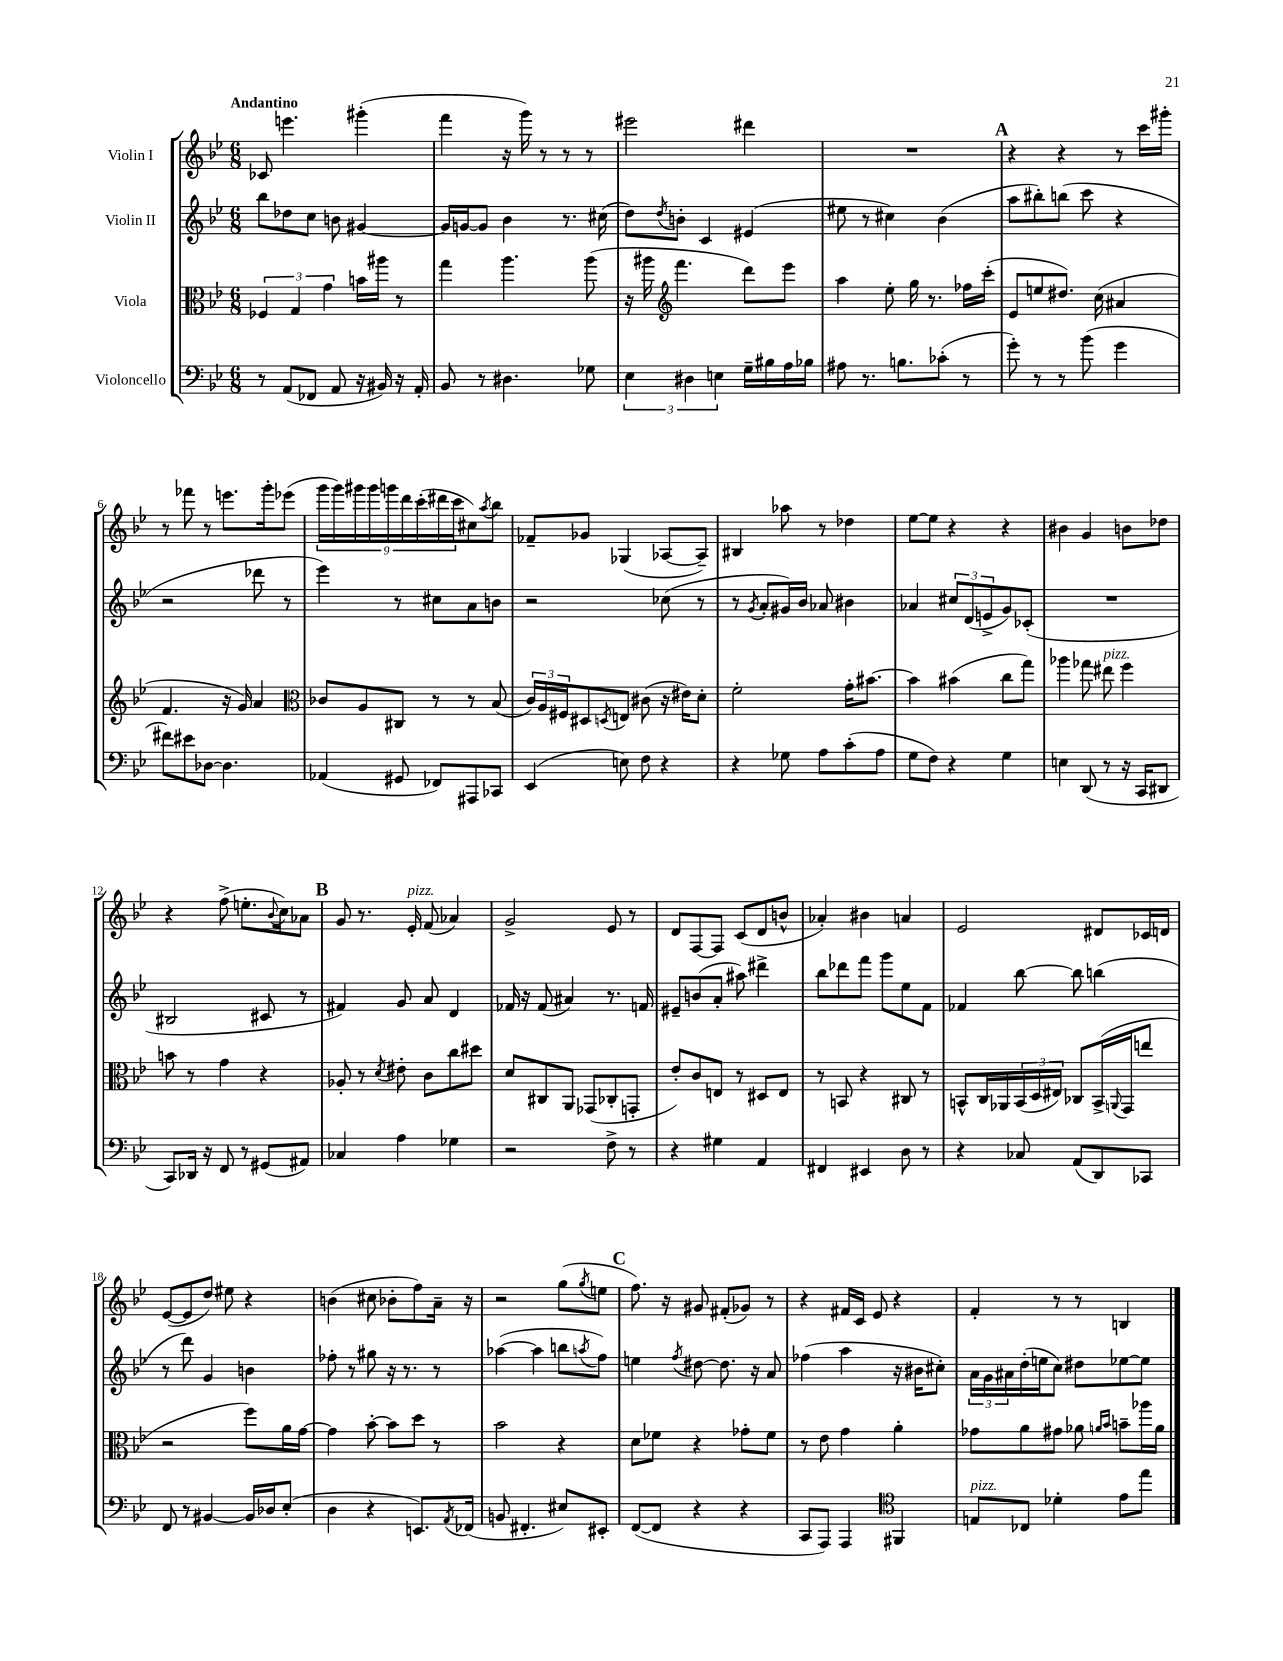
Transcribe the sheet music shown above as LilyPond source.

<<
\new StaffGroup <<
\new Staff = "s0" \with { instrumentName = "Violin I" } {
    \clef treble \key bes \major \numericTimeSignature \time 6/8 \tempo "Andantino"
    ces'8 e'''4. gis'''4-.( |
    f'''4 r16 g'''16) r8 r8 r8 |
    eis'''2 dis'''4 |
    R2. |
    \mark \markup { \bold "A" } r4 r4 r8 c'''16 gis'''16-. |
    r8 fes'''8 r8 e'''8. g'''16-. ees'''8( |
    \tuplet 9/8 { g'''16 g'''16) gis'''16 gis'''16 g'''16 d'''16 c'''16-.( dis'''16 c'''16 } cis''8) \acciaccatura { a''8 } bes''8 |
    fes'8-- ges'8 ges4( aes8~ aes8--) |
    bis4 aes''8 r8 des''4 |
    ees''8~ ees''8 r4 r4 |
    bis'4 g'4 b'8 des''8 |
    r4 f''8->( e''8.-. \appoggiatura { bes'8 } c''16) aes'8 |
    \mark \markup { \bold "B" } g'8 r8. ees'16-.^\markup { \italic "pizz." } f'8( aes'4) |
    g'2-> ees'8 r8 |
    d'8 f8~ f8 c'8( d'8 b'8-^ |
    aes'4-.) bis'4 a'4 |
    ees'2 dis'8 ces'16 d'16 |
    ees'8~( ees'8 d''8) eis''8 r4 |
    b'4( cis''8 bes'8-. f''8) a'16-- r16 |
    r2 g''8( \acciaccatura { g''8 } e''8 |
    \mark \markup { \bold "C" } f''8.) r16 gis'8 fis'8-.( ges'8) r8 |
    r4 fis'16 c'16 ees'8 r4 |
    f'4-. r8 r8 b4 \bar "|." |
}
\new Staff = "s1" \with { instrumentName = "Violin II" } {
    \clef treble \key bes \major \numericTimeSignature \time 6/8
    bes''8 des''8 c''8 b'8 gis'4~ |
    gis'16 g'16~ g'8 bes'4 r8. cis''16( |
    d''8) \acciaccatura { d''8 } b'8-. c'4 eis'4( |
    eis''8 r8 cis''4) bes'4( |
    \mark \markup { \bold "A" } a''8 bis''8-.) b''8( c'''8 r4 |
    r2 des'''8 r8 |
    ees'''4) r8 cis''8 a'8 b'8 |
    r2 ces''8( r8 |
    r8 \acciaccatura { g'8 } a'8-. gis'16) bes'16 aes'8 bis'4 |
    aes'4 \tuplet 3/2 { cis''8 d'8( e'8-> } g'8) ces'8-.( |
    R2. |
    bis2 cis'8 r8 |
    \mark \markup { \bold "B" } fis'4) g'8 a'8 d'4 |
    fes'16 r16 fes'8( ais'4) r8. f'16 |
    eis'8-- b'8( a'8-. ais''8) dis'''4-> |
    bes''8 des'''8 f'''8 g'''8 ees''8 f'8 |
    fes'4 bes''8~ bes''8 b''4( |
    r8 d'''8) g'4 b'4 |
    fes''8-. r8 gis''8 r16 r8. r8 |
    aes''4~( aes''4 b''8 \acciaccatura { a''8 } f''8) |
    \mark \markup { \bold "C" } e''4 \acciaccatura { f''8 } dis''8~ dis''8. r16 a'8 |
    fes''4( a''4 r16 bis'16 cis''8-.) |
    \tuplet 3/2 { a'16 g'16 ais'16 } d''16-.( e''16 c''8) dis''8 ees''8~ ees''8 \bar "|." |
}
\new Staff = "s2" \with { instrumentName = "Viola" } {
    \clef alto \key bes \major \numericTimeSignature \time 6/8
    \tuplet 3/2 { fes4 g4 g'4 } b'16 ais''16 r8 |
    g''4 a''4. a''8( |
    r16 ais''16 \clef treble f'''4. d'''8) ees'''8 |
    a''4 ees''8-. g''16 r8. fes''16 c'''16-.( |
    \mark \markup { \bold "A" } ees'8 e''8 dis''8.) c''16( ais'4 |
    f'4. r16 g'16) a'4 |
    \clef alto ces'8 a8 cis8 r8 r8 bes8( |
    \tuplet 3/2 { c'16) a16 fis16 } dis8 \acciaccatura { d8 } e8 cis'8( r16 eis'16) d'8-. |
    f'2-. g'16-. bis'8.~ |
    bis'4 bis'4( c''8 g''8) |
    aes''4 ges''8 eis''8^\markup { \italic "pizz." } f''4 |
    b'8 r8 g'4 r4 |
    \mark \markup { \bold "B" } aes8-. r8 \acciaccatura { d'8 } eis'8-. c'8 c''8 dis''8 |
    d'8 cis8 a,8 ges,8( ces8-. g,8-. |
    ees'8-.) c'8 e8 r8 dis8 e8 |
    r8 b,8 r4 cis8 r8 |
    b,8-^ c16 aes,16 \tuplet 3/2 { b,16( d16 eis16) } ces8 b,16->( \appoggiatura { a,8 } g,16 e''8 |
    r2 f''8) a'16 g'16~ |
    g'4 bes'8~-. bes'8 d''8 r8 |
    bes'2 r4 |
    \mark \markup { \bold "C" } d'8 fes'8 r4 ges'8-. fes'8 |
    r8 ees'8 g'4 a'4-. |
    ges'8 a'8 gis'8 aes'8 \grace { a'16 bes'16 } b'8-- aes''16 a'16 \bar "|." |
}
\new Staff = "s3" \with { instrumentName = "Violoncello" } {
    \clef bass \key bes \major \numericTimeSignature \time 6/8
    r8 a,8( fes,8 a,8 r16 bis,16) r16 a,16-. |
    bes,8 r8 dis4. ges8 |
    \tuplet 3/2 { ees4 dis4 e4 } g16-- bis16 a16 bes16 |
    ais8 r8. b8. ces'8-.( r8 |
    \mark \markup { \bold "A" } g'8-.) r8 r8 bes'8( g'4 |
    fis'8) eis'8 des8~ des4. |
    aes,4( gis,8 fes,8) ais,,8 ces,8 |
    ees,4( e8) f8 r4 |
    r4 ges8 a8 c'8-.( a8 |
    g8 f8) r4 g4 |
    e4 d,8( r8 r16 c,16 dis,8 |
    c,8) des,16 r16 f,8 r8 gis,8( ais,8) |
    \mark \markup { \bold "B" } ces4 a4 ges4 |
    r2 f8-> r8 |
    r4 gis4 a,4 |
    fis,4 eis,4 d8 r8 |
    r4 ces8 a,8( d,8) ces,8 |
    f,8 r8 bis,4~ bis,16 des16 ees8-.( |
    d4 r4 e,8.) \acciaccatura { a,8 } fes,16( |
    b,8 fis,4.-. eis8) eis,8-. |
    \mark \markup { \bold "C" } f,8~( f,8 r4 r4 |
    c,8 a,,8) a,,4 \clef tenor fis,4 |
    e8^\markup { \italic "pizz." } ces8 des'4-. ees'8 ees''8 \bar "|." |
}
>>
>>
